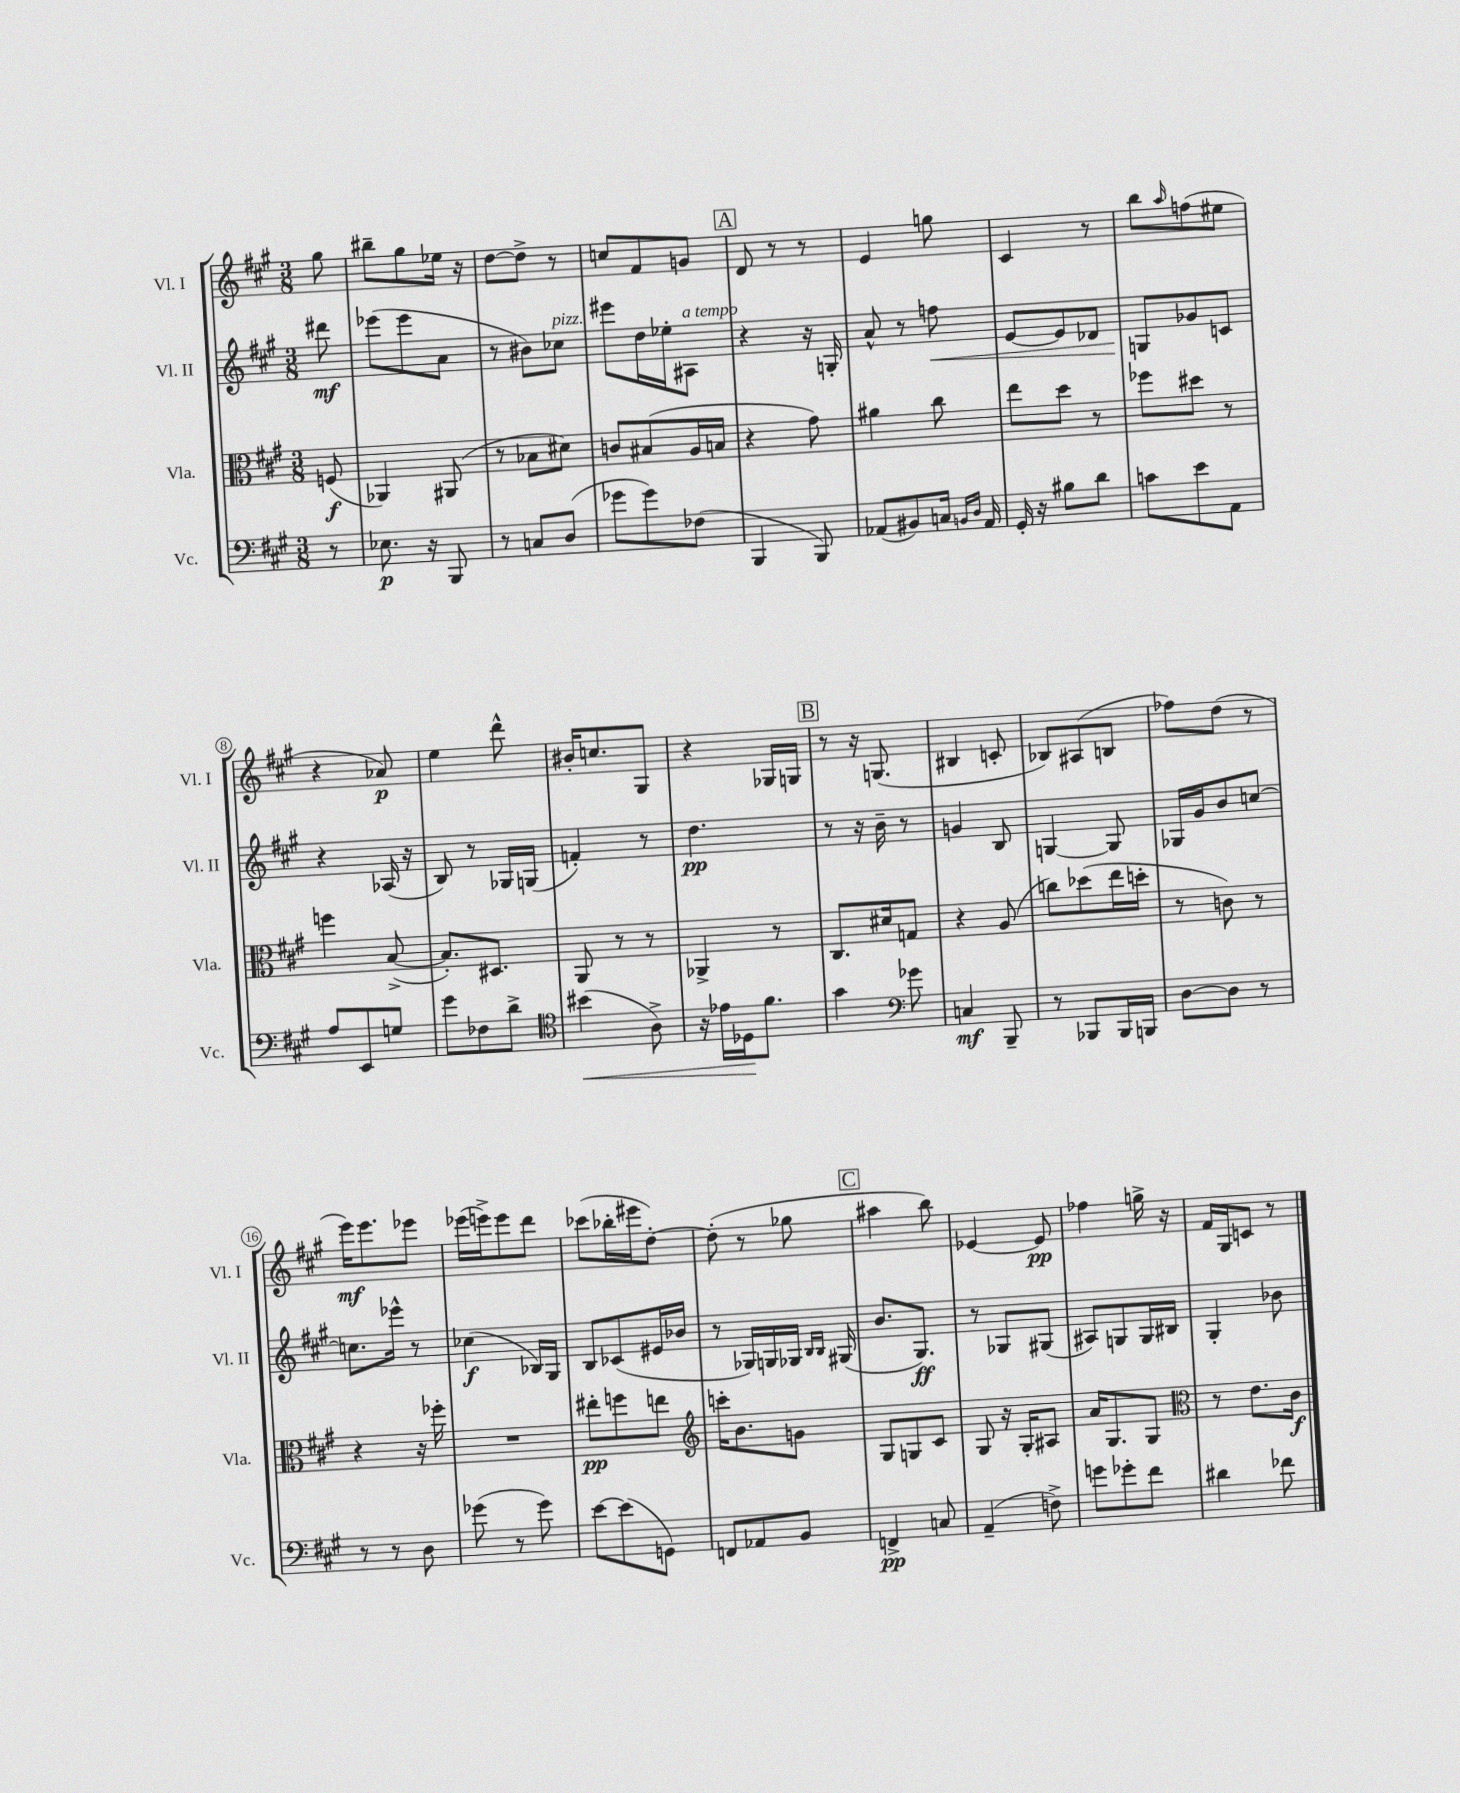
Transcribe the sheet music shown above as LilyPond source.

<<
\new StaffGroup <<
\new Staff = "s0" \with { instrumentName = "Vl. I" shortInstrumentName = "Vl. I" } {
    \clef treble \key a \major \numericTimeSignature \time 3/8 \partial 8
    gis''8 |
    bis''8-- gis''8 ees''16 r16 |
    d''8~ d''8-> r8 |
    c''8 fis'8 g'8 |
    \mark \markup { \box "A" } d'8 r8 r8 |
    e'4 g''8 |
    cis'4 r8 |
    b''8 \grace { a''16 } f''8( eis''8 |
    r4 aes'8\p) |
    e''4 d'''8-^ |
    bis'16-. c''8. gis8 |
    r4 ges16 g16 |
    \mark \markup { \box "B" } r8 r16 g8.( |
    bis4 c'8-. |
    bes8) ais8( b8 |
    fes''8) d''8( r8 |
    e'''16\mf) e'''8. ees'''8 |
    ees'''16( e'''16->) e'''8 d'''8 |
    ces'''8( bes''16-. eis'''16 d''8~-.) |
    d''8-.( r8 ges''8 |
    \mark \markup { \box "C" } ais''4 b''8) |
    ees'4~ ees'8\pp |
    fes''4 g''16-> r16 |
    fis'16 gis16 c'8 r8 \bar "|." |
}
\new Staff = "s1" \with { instrumentName = "Vl. II" shortInstrumentName = "Vl. II" } {
    \clef treble \key a \major \numericTimeSignature \time 3/8 \partial 8
    dis'''8\mf |
    ees'''8( ees'''8 a'8 |
    r8 bis'8) ces''8^\markup { \italic "pizz." } |
    eis'''8 d''16 ees''16-. ais8^\markup { \italic "a tempo" } |
    \mark \markup { \box "A" } r4 r16 g16-. |
    a'8-^ r8 f''8\< |
    e'8~ e'8 des'8 |
    g8\! ges'8 c'8 |
    r4 aes16( r16 |
    b8) r8 ges16 g16( |
    f'4-.) r8 |
    d''4.\pp |
    \mark \markup { \box "B" } r8 r16 b'16-- r8 |
    g'4 b8 |
    g4~ g8 |
    ges16 gis'16 b'8 c''8~ |
    c''8. ees'''16-^ r8 |
    ces''4\f( bes16) gis16 |
    b8 ces'8( eis'16 bes'16 |
    r8 ges16) g16 ges16 \grace { b16 b16 } gis16( |
    \mark \markup { \box "C" } b'8. gis8.\ff) |
    r8 ges8 gis8( |
    ais8) g8 g16 bis16 |
    gis4-. bes'8 \bar "|." |
}
\new Staff = "s2" \with { instrumentName = "Vla." shortInstrumentName = "Vla." } {
    \clef alto \key a \major \numericTimeSignature \time 3/8 \partial 8
    f8\f( |
    aes,4) ais,8( |
    r8 bes8 dis'8) |
    c'8 bis8( a16 b16 |
    \mark \markup { \box "A" } r4 gis'8) |
    ais'4 cis''8 |
    e''8 d''8 r8 |
    fes''8 dis''8 r8 |
    f''4 b8~->( |
    b8.-.) dis8. |
    a,8 r8 r8 |
    aes,4-> r8 |
    \mark \markup { \box "B" } cis8. dis'16 g8 |
    r4 a8( |
    c''8) des''8( e''16 d''16-. |
    r8 c'8) r8 |
    r4 r16 fes''16-. |
    R4. |
    eis''8-.\pp f''8 e''8 |
    \clef treble c'''16-. b'8. g'8 |
    \mark \markup { \box "C" } gis8 g8 cis'8 |
    gis8 r16 gis16-. ais8 |
    a'16 gis8. gis8 |
    \clef alto r8 e'8. cis'16\f \bar "|." |
}
\new Staff = "s3" \with { instrumentName = "Vc." shortInstrumentName = "Vc." } {
    \clef bass \key a \major \numericTimeSignature \time 3/8 \partial 8
    r8 |
    ees8.\p r16 b,,8 |
    r8 c8 d8( |
    ges'8 ges'8) fes8( |
    \mark \markup { \box "A" } b,,4 b,,8) |
    aes,8( bis,8) c16 \grace { b,16 d16 } aes,16 |
    gis,16-. r16 bis8 d'8 |
    c'8 e'8 a,8 |
    a8 e,8 g8 |
    gis'8 fes8 d'8-> |
    \clef tenor bis'4\<( a8->) |
    r16 ees'16 des16\! fis'8. |
    \mark \markup { \box "B" } gis'4 \clef bass ges'8 |
    c4\mf b,,8-- |
    r8 bes,,8 bes,,16 b,,16 |
    d8~ d8 r8 |
    r8 r8 d8 |
    ges'8( r8 ges'8) |
    e'8~ e'8( g,8) |
    f,8 aes,8 b,8 |
    \mark \markup { \box "C" } f,4->\pp c8 |
    a,4--( f8->) |
    g'8 ges'8-. fis'8 |
    dis'4 fes'8 \bar "|." |
}
>>
>>
\layout { \context { \Score \override BarNumber.stencil = #(make-stencil-circler 0.1 0.3 ly:text-interface::print) } }
